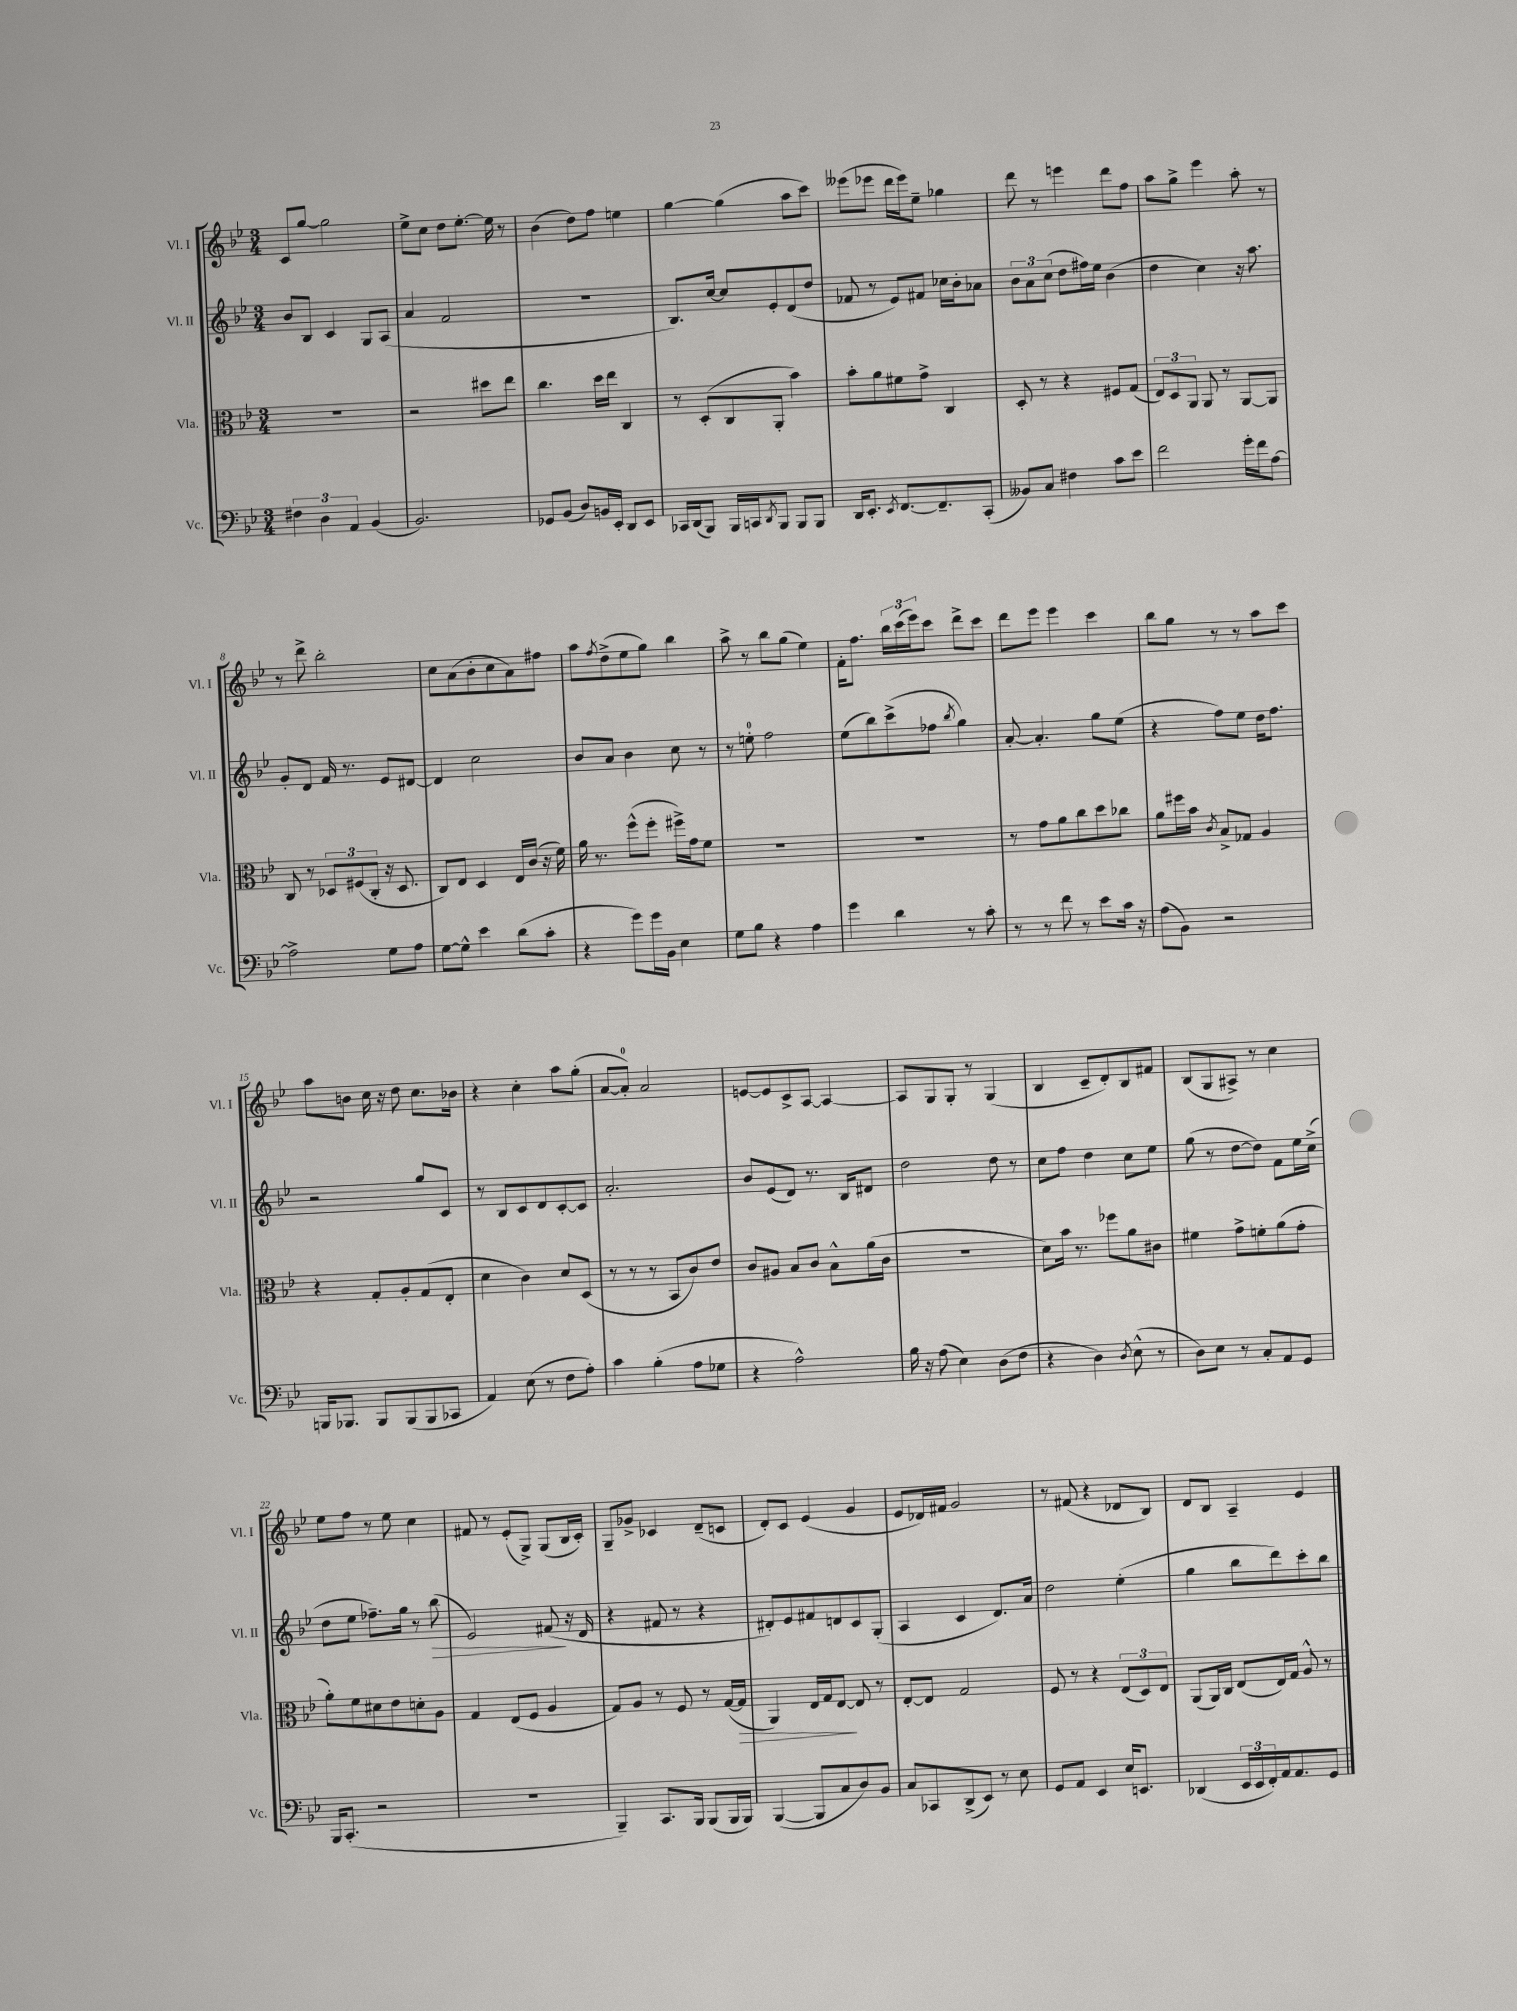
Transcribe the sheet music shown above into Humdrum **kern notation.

**kern	**kern	**kern	**kern
*staff4	*staff3	*staff2	*staff1
*clefF4	*clefC3	*clefG2	*clefG2
*k[b-e-]	*k[b-e-]	*k[b-e-]	*k[b-e-]
*M3/4	*M3/4	*M3/4	*M3/4
6F#	2.r	8b-	8c
.	.	8B-	[8gg
6D	.	.	.
.	.	4c	2gg]
6AA	.	.	.
(4BB-	.	8G	.
.	.	(8A	.
=	=	=	=
2.BB-)	2r	4a	8ee-^
.	.	.	8cc
.	.	2f	8dd
.	.	.	[8.ee-'
.	8dd#	.	.
.	.	.	16ee-]
.	8ee-	.	8r
=	=	=	=
8GG-	4.cc	2.r	(4b-
(8BB-	.	.	.
8D)	.	.	8dd)
16BB	16dd	.	8ff
16EE-'	16ee-	.	.
8DD	4C	.	4ee
8EE-	.	.	.
=	=	=	=
16CC-	8r	8.B-)	[4gg
(16DD	.	.	.
8BBB-)	(8D'	.	.
.	.	[16cc	.
16BBB-	8C	8cc]	(4gg]
16CC	.	.	.
8qDD	.	.	.
8BBB-	8AA'	8e-'	.
8BBB-	4b-)	(8d	8aa
8BBB-	.	8dd	8ccc)
=	=	=	=
16DD	8b-'	8f-	(8eee--
8.EE-'	.	.	.
.	8a	8r	8eee-
8qEE-	.	.	.
[8.FF	8f#	8e-)	16ddd
.	.	.	16eee-)
.	8g^	8f#	8ee-~
8.FF~]	.	.	.
.	4C	16cc-	4gg-
.	.	16b-'	.
(8CC'	.	8a-	.
=	=	=	=
8BB--)	8D'	12b-	8ddd
.	.	12a	.
8C	8r	.	8r
.	.	(12cc	.
4F#	4r	8dd	4eee
.	.	16ff#)	.
.	.	16ee-	.
8c	8F#	(4b-	8ddd
8e-	(8G	.	8ff
=	=	=	=
2f	12E-)	4dd	8aa
.	12D	.	.
.	.	.	8gg^
.	12AA	.	.
.	8AA	4cc)	4eee-
.	8r	.	.
16g'	[8AA	16r	8aa'
16f	.	8.aa	.
[8A	8AA]	.	8r
=	=	=	=
2A^]	8C	8g'	8r
.	8r	8d	8ddd^
.	12D-	16f	2bb-'
.	.	8.r	.
.	(12F#	.	.
.	12C'	.	.
8G	16r	8e-	.
.	8.D-	.	.
8A	.	[8d#	.
=	=	=	=
[8G	8C)	4d#]	8cc
8G^^]	8E-	.	(8a
4e-	4D	2cc	8b-'
.	.	.	8cc
(8d	16E-	.	8a)
.	(16c	.	.
8c'	16r	.	8ff#
.	16f)	.	.
=	=	=	=
4r	16a	8b-	8aa
.	8.r	.	.
.	.	.	8qff
.	.	8a	(8dd^
8g)	(8ff^^	4b-	8ee-
16g	8ff'	.	8gg)
16BB-	.	.	.
4E-	16ff#^)	8cc	4bb-
.	16g	.	.
.	8f	8r	.
=	=	=	=
8G	2.r	8r	8aa^
8B-	.	8ee'	8r
4r	.	2ff	8bb-
.	.	.	(8gg
4A	.	.	4ee-)
=	=	=	=
4g	2.r	(8ee-	16f'
.	.	.	8.ff
.	.	8bb-)	.
4d	.	(8ccc^	24bb-
.	.	.	(24ccc
.	.	.	24eee-)
.	.	8ff-	8ccc
.	.	8qbb-	.
8r	.	4gg)	8ddd^
8c'	.	.	8ccc
=	=	=	=
8r	8r	[8a'	8ddd
8r	8g	4.a']	8eee-
8f	8a	.	4eee-
8r	8cc	.	.
8e-	8dd	8gg	4ccc
16c	8cc-	(8ee-	.
16r	.	.	.
=	=	=	=
(8A	8a	4r	8bb-
8BB-)	16ff#	.	8gg
.	16b-	.	.
.	8qc	.	.
2r	8B-^	8ff)	8r
.	8G-	8ee-	8r
.	4A	16dd	8aa
.	.	8.ff	.
.	.	.	8ccc
=	=	=	=
16BBB	4r	2r	8aa
8.BBB-	.	.	.
.	.	.	8b
8BBB-	8G'	.	16cc
.	.	.	16r
(8BBB-	8A'	.	8dd
8BBB-	(8G	8gg	8.cc
8CC-	8E-'	8c	.
.	.	.	16b-
=	=	=	=
4AA)	4d	8r	4r
.	.	8B-	.
(8E-	4c)	8c	4cc'
8r	.	8d	.
8F	8d	[8c'	8aa
8A')	(8D	8c]	(8gg'
=	=	=	=
4c	8r	2.a'	[8a
.	8r	.	8a'])
(4B-'	8r	.	2a
.	8BB-	.	.
8A	8c)	.	.
8G-	8e-	.	.
=	=	=	=
4r	8c	8b-	[8e
.	8A#	(8e-	8e]
2A^^)	8B-	8d)	8c^
.	8c	8.r	[8A
.	8B-^^	.	4A_
.	.	16B-	.
.	(16a	8d#	.
.	16c	.	.
=	=	=	=
16B-	2.r	2dd	8A]
16r	.	.	.
(8A	.	.	8G
4E-)	.	.	8G'
.	.	.	8r
(8D	.	8dd	(4G
8F	.	8r	.
=	=	=	=
4r	8d)	8cc	4B-
.	16b-	8ff	.
.	8.r	.	.
4D)	.	4dd	8c~
.	8ff-	.	8d')
8qD	.	.	.
(8E-^^	8a	8cc	8B-
8r	8c#	8ee-	8f#
=	=	=	=
8D)	4f#	(8gg	(8B-
8E-	.	8r	8G
8r	8g^	[8dd	8A#^)
8C'	8f'	8dd])	8r
8AA	(8a	8f	4cc
8GG	8g'	16ee-	.
.	.	(16cc^	.
=	=	=	=
16BBB-	8a')	8dd	8ee-
(8.CC'	.	.	.
.	8f	8ee-	8ff
2r	8d#	8.ff-~)	8r
.	8e-	.	8ee-
.	.	16gg	.
.	8d'	8r	4cc
.	8A	(8bb-	.
=	=	=	=
2.r	4G	2e-)	8f#
.	.	.	8r
.	(8E-	.	(8e-'
.	8F	.	8G^)
.	4A	(8f#	(8G
.	.	16r	16B-
.	.	16d	16c')
=	=	=	=
4BBB-~)	8G)	4r	8G~
.	8A	.	8g-^
8.CC	8r	8f#	4c-
.	8F	8r	.
16BBB-	.	.	.
(8BBB-	8r	4r	(8d~
16BBB-	([16G	.	8c
16BBB-)	16G]	.	.
=	=	=	=
([4BBB-	4AA)	8d#')	8d')
.	.	8e-	8c
8BBB-]	16E-	8f#	(4e-
.	16G	.	.
8C	[8E-	8d	.
8D)	8E-]	8c	4g
8BB-	8r	(8G'	.
=	=	=	=
8C	[8E-'	4A	8e-
8CC-	8E-]	.	16d-)
.	.	.	16f#
(8DD^	2G	4c	2g
8EE-)	.	.	.
8r	.	8.d)	.
8E-	.	.	.
.	.	16a	.
=	=	=	=
8GG	8F	2dd	8r
8AA	8r	.	(8f#
4EE-	4r	.	4r
16E-	(12E-	(4ee-'	8d-
8.EE	.	.	.
.	12D)	.	.
.	.	.	8B-)
.	12E-	.	.
=	=	=	=
(4DD-	(8AA	4gg	8d
.	16AA)	.	8B-
.	16C	.	.
24EE-	(8E-	8bb-	4A~
24EE-	.	.	.
24FF')	.	.	.
16AA	16E-)	8ddd)	.
8.AA	16G	.	.
.	8A^^	8ccc'	4e-
8GG	8r	8bb-	.
==	==	==	==
*-	*-	*-	*-
